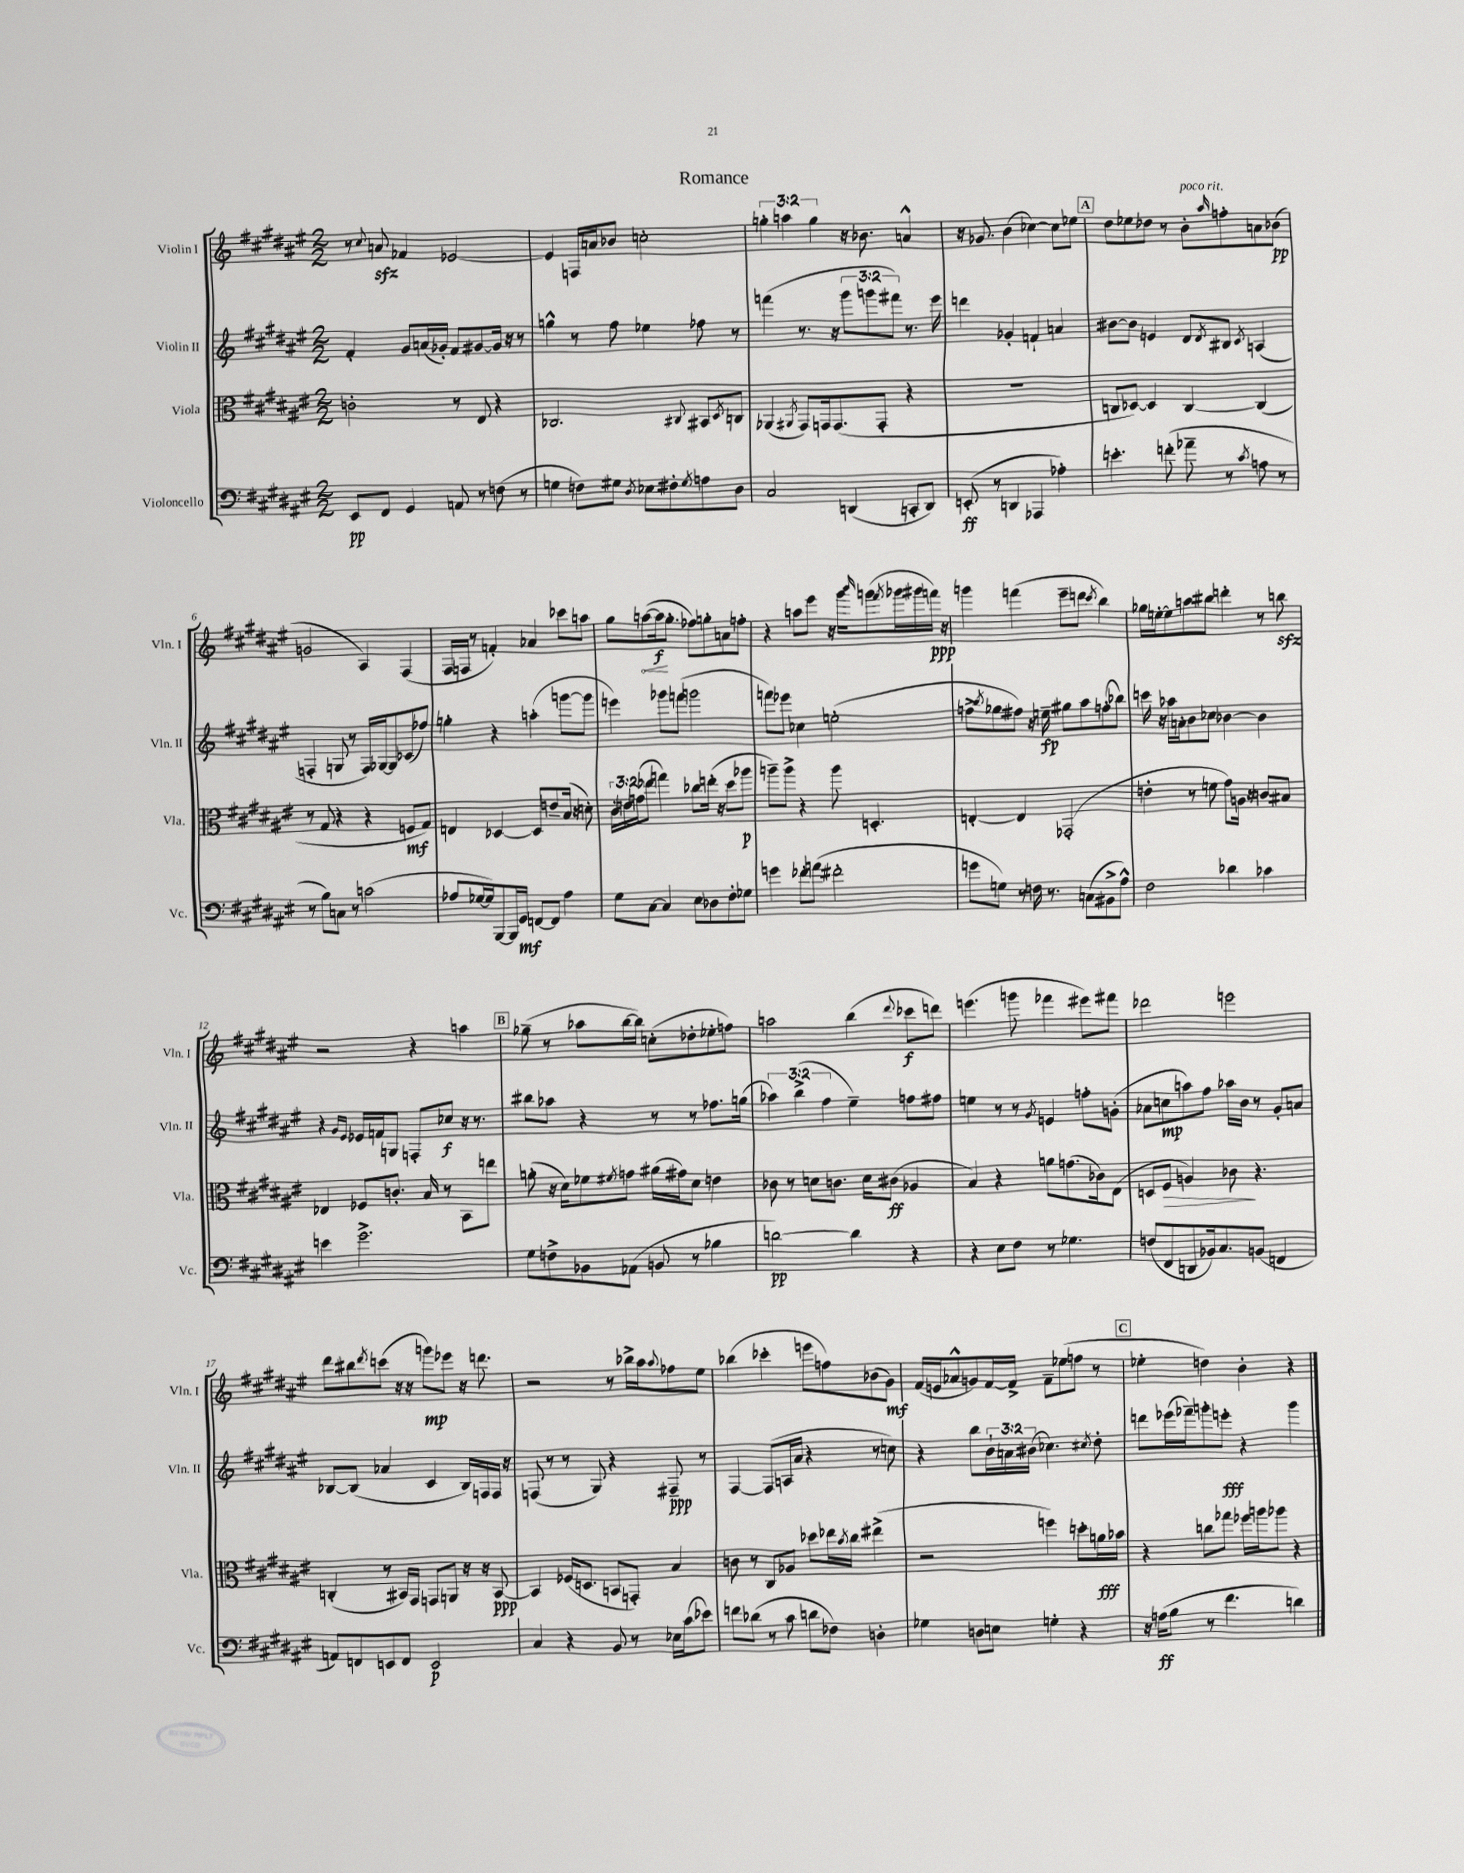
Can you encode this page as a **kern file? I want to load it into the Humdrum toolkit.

**kern	**dynam	**kern	**dynam	**kern	**dynam	**kern	**dynam
*part4	*part4	*part3	*part3	*part2	*part2	*part1	*part1
*staff4	*staff4	*staff3	*staff3	*staff2	*staff2	*staff1	*staff1
*I"Violoncello	*	*I"Viola	*	*I"Violin II	*	*I"Violin I	*
*I'Vc.	*	*I'Vla.	*	*I'Vln. II	*	*I'Vln. I	*
*clefF4	*	*clefC3	*	*clefG2	*	*clefG2	*
*k[f#c#g#d#a#e#]	*	*k[f#c#g#d#a#e#]	*	*k[f#c#g#d#a#e#]	*	*k[f#c#g#d#a#e#]	*
*M2/2	*	*M2/2	*	*M2/2	*	*M2/2	*
=1	=1	=1	=1	=1	=1	=1	=1
8EE#/L	pp	2cn'\	.	4f#'/	.	8r	.
.	.	.	.	.	.	8qqcc#/	.
8FF#/J	.	.	.	.	.	8anzz/	.
4GG#/	.	.	.	8g#/L	.	4f-X/	.
.	.	.	.	(16an/L	.	.	.
.	.	.	.	16g-X'/JJ)	.	.	.
8AAn/	.	8r	.	8f#/L	.	[2e-X/	.
8r	.	8E#/	.	[8g#X/	.	.	.
(8Fn\	.	4r	.	16g#/Jk]	.	.	.
.	.	.	.	16r	.	.	.
8r	.	.	.	8r	.	.	.
=2	=2	=2	=2	=2	=2	=2	=2
4Gn\	.	2.C-X/	.	4ggn^^\	.	4e-/]	.
8Fn\L)	.	.	.	8r	.	16Fn/LL	.
.	.	.	.	.	.	16an/J	.
8G#X\J	.	.	.	8ff#\	.	8b-X/J	.
8qD#/	.	.	.	.	.	.	.
8E-X\L	.	.	.	4ee-X\	.	2ccn'\	.
8F#X'\	.	.	.	.	.	.	.
8qG#/	.	8qqC#X/	.	.	.	.	.
8An\	.	8BB#X/L	.	8ff-X\	.	.	.
.	.	8qD#/	.	.	.	.	.
8D#\J	.	8Cn/J	.	8r	.	.	.
=3	=3	=3	=3	=3	=3	=3	=3
2C#/	.	(4AA-X/	.	(4fffn\	.	6ggn'\	.
.	.	.	.	.	.	6aan\	.
.	.	8qAA#X/	.	.	.	.	.
.	.	8GG#/L)	.	8.r	.	.	.
.	.	.	.	.	.	6gg\	.
.	.	16GGn/k	.	.	.	.	.
.	.	(8.GG/	.	16r	.	.	.
(4DDn/	.	.	.	12ggg#\L	.	16r	.
.	.	.	.	.	.	8.b-X\	.
.	.	.	.	12gggn\	.	.	.
.	.	8GG'/J	.	.	.	.	.
.	.	.	.	12fff#X\J)	.	.	.
8CCn'/L	.	4r	.	8.r	.	4an^^/	.
8DD/J)	.	.	.	.	.	.	.
.	.	.	.	16eee#\	.	.	.
=4	=4	=4	=4	=4	=4	=4	=4
(8EEn'/	ff	1r	.	4dddn\	.	16r	.
.	.	.	.	.	.	8.g-X/	.
8r	.	.	.	.	.	.	.
4DDn/	.	.	.	4g-X'/	.	(4b\	.
4AAA-X/	.	.	.	4fn`/	.	[4cc-X\)	.
4A-X'\)	.	.	.	4an/	.	8cc-\L]	.
.	.	.	.	.	.	8ee-X\J	.
!!LO:REH:place=s1:t=A
=5	=5	=5	=5	=5	=5	=5	=5
4.en'\	.	8Cn/L	.	[8b#X\L	.	8dd#\L	.
.	.	[8D-X/J)	.	8b#\J]	.	8ee-X\	.
.	.	4D-/]	.	4en/	.	8dd-X\J	.
(8fn'\	.	.	.	.	.	8r	.
!	!	!	!	!	!	!LO:TX:a:i:t=poco rit.	!
8a-X~\	.	[4C/	.	8d#/L	.	8b'\L	.
.	.	.	.	8qd#/	.	16qqaa#/	.
8r	.	.	.	8B#X/J	.	8ffn'\	.
8qc#/	.	.	.	8qc#/	.	.	.
8An\	.	(4C/]	.	(4An/	.	8an\	.
8r	.	.	.	.	.	(8b-X\J	pp
!!LO:LB:g=z
=6	=6	=6	=6	=6	=6	=6	=6
8r	.	8r	.	4Fn'/	.	2gn/	.
8B\L)	.	8G#/	.	.	.	.	.
8Cn\J	.	4r	.	8Gn/	.	.	.
8r	.	.	.	8r	.	.	.
(2cn\	.	4r	.	16F/LL)	.	4A#/)	.
.	.	.	.	[16G-X/J	.	.	.
.	.	.	.	8G-/]	.	.	.
.	.	8Fn/L	mf	(8c-X/	.	(4F#/	.
.	.	8G#/J)	.	8ff-X/J)	.	.	.
=7	=7	=7	=7	=7	=7	=7	=7
8A-X/L	.	4En/	.	4ggn'\	.	16F#/LL	.
.	.	.	.	.	.	16Fn/JJ	.
[16G-X/L	.	.	.	.	.	8r	.
16G-/J])	.	.	.	.	.	.	.
[8BBB/	.	[4D-X/	.	4r	.	4fn'/)	.
16BBB/L]	.	.	.	.	.	.	.
16GG#/JJ	mf	.	.	.	.	.	.
[8FFn/L	.	8D-/L]	.	(4aan'\	.	4a-X/	.
8FF/J]	.	8en~/	.	.	.	.	.
4A-\	.	(16B/Jk	.	[8gggn\L	.	8ccc-X\L	.
.	.	16r	.	.	.	.	.
.	.	8dn'\)	.	8ggg\J]	.	8aan\J	.
=8	=8	=8	=8	=8	=8	=8	=8
8G#\L	.	24c#'\LL	.	4eeen\)	.	8gg#\L	.
.	.	24en\	.	.	.	.	.
.	.	(24gn\J	.	.	.	.	.
!	!	!	!	!	!	!	!LO:HP:b
[8C#\J	.	8ee-X\J	.	.	.	([8aan\	<
4C#/]	.	4ggn\)	.	8ggg-X\L	.	16aa\k]	f
.	.	.	.	.	.	8.gg#'\J	[
.	.	.	.	(8fffn\J	.	.	.
8E#\L	.	8cc-X\L	.	2gggn\	.	8ff-X\L)	.
8D-X\	.	(16een'\Jk	.	.	.	8ggn'\	.
.	.	16r	.	.	.	.	.
8F#'\	.	8dd#\L	.	.	.	8an\	.
8G-X\J	.	8aa-X\J	p	.	.	8ffn'\J	.
=9	=9	=9	=9	=9	=9	=9	=9
4gn\	.	8aan~\L)	.	8fffn\L)	.	4r	.
.	.	8aa^\J	.	8eee-X\J	.	.	.
8f-X'\L	.	4r	.	4cc-X\	.	8aan\L	.
(8an\J	.	.	.	.	.	8eee#\J	.
2f#X'\	.	8aa\	.	(2een'\	.	16r	.
.	.	.	.	.	.	16ggg#\KL	.
.	.	.	.	.	.	16qqbbb/	.
.	.	4.Dn'/	.	.	.	(8gggn\	.
.	.	.	.	.	.	8qfff#/	.
.	.	.	.	.	.	16ggg-X\L	.
.	.	.	.	.	.	16ggg#X\	.
.	.	.	.	.	.	16fffn\JJ)	ppp
.	.	.	.	.	.	16r	.
=10	=10	=10	=10	=10	=10	=10	=10
8gn\L	.	[4En'/	.	8ffn^\L	.	4gggn\	.
.	.	.	.	8qbb/	.	.	.
8Gn\J)	.	.	.	8gg-X\	.	.	.
8r	.	4E/]	.	8ff#X\J)	.	(4fffn\	.
16Fn\	.	.	.	16r	.	.	.
8.r	.	.	.	16een~\	fp	.	.
.	.	(2GG-X'/	.	8gg#X\L	.	8eee#~\L	.
(8Cn\L	.	.	.	8aa#\	.	8dddn\J	.
.	.	.	.	.	.	8qccc#/	.
8BB#X^\	.	.	.	(8ffn'\	.	4bb\)	.
8A#^^\J)	.	.	.	8bb-X\J)	.	.	.
=11	=11	=11	=11	=11	=11	=11	=11
2F#\	.	4en'\	.	16cccn\	.	16gg-X\LL	.
.	.	.	.	16r	.	[16een'\J	.
.	.	.	.	16aa-X\LL	.	8ee\]	.
.	.	.	.	16an'\J	.	.	.
.	.	8r	.	8b\	.	8aan\	.
.	.	8fn\	.	8cc-X\J	.	8bb#X\J	.
4d-X\	.	8g#\L)	.	[4b-X\	.	4dddn'\	.
.	.	16An\Jk	.	.	.	.	.
.	.	16r	.	.	.	.	.
4c-X\	.	8cn/L	.	4b-\]	.	8r	.
.	.	8B#X/J	.	.	.	8bbnzz\	.
!!LO:LB:g=z
=12	=12	=12	=12	=12	=12	=12	=12
4en\	.	4E-X/	.	4r	.	2r	.
.	.	.	.	16qqg#/LL	.	.	.
.	.	.	.	16qqe#/JJ	.	.	.
2.g#^\	.	8F-X/L	.	16e-X/LL	.	.	.
.	.	.	.	16fn/J	.	.	.
.	.	8.cn'/J	.	8Gn/J	.	.	.
.	.	.	.	8Fn'/L	.	4r	.
.	.	16B/	.	.	.	.	.
.	.	8r	.	8cc-X/J	f	.	.
.	.	8BB\L	.	16r	.	4aan\	.
.	.	.	.	8.r	.	.	.
.	.	8een\J	.	.	.	.	.
!!LO:REH:place=s1:t=B
=13	=13	=13	=13	=13	=13	=13	=13
8G#\L	.	(8an'\	.	8bb#X\L	.	(8gg-X~\	.
8Fn^\	.	16r	.	8aa-X\J	.	8r	.
.	.	16d#\KL)	.	.	.	.	.
8BB-X\	.	8f-X\	.	4r	.	8aa-X\L	.
.	.	8qf#X/	.	.	.	.	.
(8AA-X\J	.	8gn\J	.	.	.	[16bb\L	.
.	.	.	.	.	.	16bb\JJ])	.
8BBn/	.	(16a#X\LL	.	8r	.	(8ccn'\L	.
.	.	16g#X\J)	.	.	.	.	.
8r	.	8d#\J	.	8r	.	8dd-X'\	.
4B-X\	.	4en\	.	8.ff-X\L	.	8ee-X'\	.
.	.	.	.	.	.	8ffn\J)	.
.	.	.	.	(16ggn\Jk	.	.	.
=14	=14	=14	=14	=14	=14	=14	=14
[2dn\)	pp	8c-X\	.	6aa-X\)	.	2aan\	.
.	.	8r	.	.	.	.	.
.	.	.	.	(6bb^\	.	.	.
.	.	8dn\L	.	.	.	.	.
.	.	.	.	6ff#\	.	.	.
.	.	8.cn\J	.	.	.	.	.
4d\]	.	.	.	4ee#~\)	.	(4bb\	.
.	.	16d\KL	.	.	.	.	.
.	.	(8c#X\J	ff	.	.	.	.
.	.	.	.	.	.	8qqddd#/	.
4r	.	4A-X/	.	8ffn\L	.	8ccc-X\L	f
.	.	.	.	8ff#X\J	.	8dddn\J)	.
=15	=15	=15	=15	=15	=15	=15	=15
4r	.	4B/)	.	4een\	.	(4.eeen\	.
8E#\L	.	4r	.	8r	.	.	.
8F#\J	.	.	.	8r	.	8gggn\	.
.	.	.	.	8qg#/	.	.	.
8r	.	8an\L	.	4en/	.	4fff-X\	.
4.G-X\	.	(8.gn\	.	.	.	.	.
.	.	.	.	8ffn'\L	.	8eee#X\L)	.
.	.	16c-X\k)	.	.	.	.	.
.	.	(8E#\J	.	(8gn'\J	.	8fff#X\J	.
=16	=16	=16	=16	=16	=16	=16	=16
(8Fn/L	.	8Dn/L	.	8a-X\L	.	2ddd-X\	.
!	!	!	!LO:HP:b	!	!	!	!
8FF#/	.	8F#/J	>	8ccn\	mp	.	.
8DDn/	.	4An/)	.	8aan\)	.	.	.
16BB-X/k)	.	.	.	8ff#\J	.	.	.
8.C#/	.	.	.	.	.	.	.
.	.	8c-X\	.	16aa-X\LL	.	2eeen\	.
.	.	.	.	16b\JJ	.	.	.
(8BBn/J	.	4.r	]	8r	.	.	.
4FFn/	.	.	.	8g#'/L	.	.	.
.	.	.	.	8an/J	.	.	.
!!LO:LB:g=z
=17	=17	=17	=17	=17	=17	=17	=17
8AAn/L)	.	(4Cn'/	.	[8B-X/L	.	8ddd#\L	.
8FFn/	.	.	.	(8B-/J]	.	8bb#X\	.
.	.	.	.	.	.	8qddd#/	.
8EEn/	.	8r	.	4a-X/	.	(8cccn\J	.
8FF/J	.	16BB#X/LL)	.	.	.	16r	.
.	.	16GG#/JJ	.	.	.	16r	.
2EE/	p	8GGn/L	.	4c#/	.	8gggn\L)	mp
.	.	8AAn/J	.	.	.	8eee-X\J	.
.	.	16r	.	16B-/LL)	.	16r	.
.	.	16r	.	16Fn/	.	8.dddn\	.
.	.	[8BB#/	ppp	16F/JJ	.	.	.
.	.	.	.	16r	.	.	.
=18	=18	=18	=18	=18	=18	=18	=18
4C#/	.	4BB#/]	.	(8Fn/	.	2r	.
.	.	.	.	8r	.	.	.
4r	.	(16F-X/KL	.	8r	.	.	.
.	.	8.Dn/J	.	.	.	.	.
.	.	.	.	8G#/)	.	.	.
8BB/	.	8BBn/L	.	4r	.	8r	.
8r	.	8GGn'/J)	.	.	.	16bb-X^\LL	.
.	.	.	.	.	.	16aa#\J	.
.	.	.	.	.	.	8qqaa#/	.
16E-X\LL	.	4B/	.	8F#X~/	ppp	8ff-X\	.
(16c#\J	.	.	.	.	.	.	.
8e-X\J)	.	.	.	8r	.	8ee#\J	.
=19	=19	=19	=19	=19	=19	=19	=19
8fn\L	.	8cn\	.	[4F#/	.	(4bb-X\	.
(8d-X\J	.	8r	.	.	.	.	.
8r	.	8C#/L	.	(8F#/L]	.	4ccc-X'\	.
8c#\	.	8A-X/J	.	16An/L	.	.	.
.	.	.	.	16a#/JJ	.	.	.
8dn\L	.	8dd-X\L	.	4r	.	8eeen\L	.
8F-X\J)	.	16ee-X\L	.	.	.	8ffn\)	.
.	.	8qb/	.	.	.	.	.
.	.	16cc#\JJ	.	.	.	.	.
4Dn'\	.	(4ee#X^\	.	8r	.	(8b-X\	.
.	.	.	.	8ccn\)	.	8g#\J)	mf
=20	=20	=20	=20	=20	=20	=20	=20
4G-X\	.	2r	.	4r	.	(16f#/LL	.
.	.	.	.	.	.	16en/J	.
.	.	.	.	.	.	8a-X^^/	.
8Dn\L	.	.	.	8bb\L	.	8gn/)	.
8En\J	.	.	.	24b`\L	.	[16f#/L	.
.	.	.	.	24an\	.	.	.
.	.	.	.	.	.	16f#^/JJ]	.
.	.	.	.	(24b#X\JJ	.	.	.
4Gn'\	.	4ffn\)	.	4.cc-X\)	.	8f#~\L	.
.	.	.	.	.	.	(8ee-X\	.
4r	.	8ddn'\L	.	.	.	8ffn\J	.
.	.	.	.	8qcc#X/	.	.	.
.	.	16an\L	fff	8dd#'\	.	8r	.
.	.	16b-X\JJ	.	.	.	.	.
!!LO:REH:place=s1:t=C
=21	=21	=21	=21	=21	=21	=21	=21
16r	.	4r	.	8dddn\L	.	4ee-X'\	.
(16An\KL	ff	.	.	.	.	.	.
8B\J	.	.	.	(16eee-X\L	.	.	.
.	.	.	.	16fff-X~\J)	.	.	.
8r	.	8ccn\L	.	8gggn'\	.	4ddn\)	.
4.f#\	.	8gg-X\J	.	8eeen'\J	fff	.	.
.	.	16ff-X\LL	.	4r	.	4b'\	.
.	.	16aan\J	.	.	.	.	.
.	.	8aa-X\J	.	.	.	.	.
4dn\)	.	4r	.	4ggg\	.	4r	.
==	==	==	==	==	==	==	==
*-	*-	*-	*-	*-	*-	*-	*-
